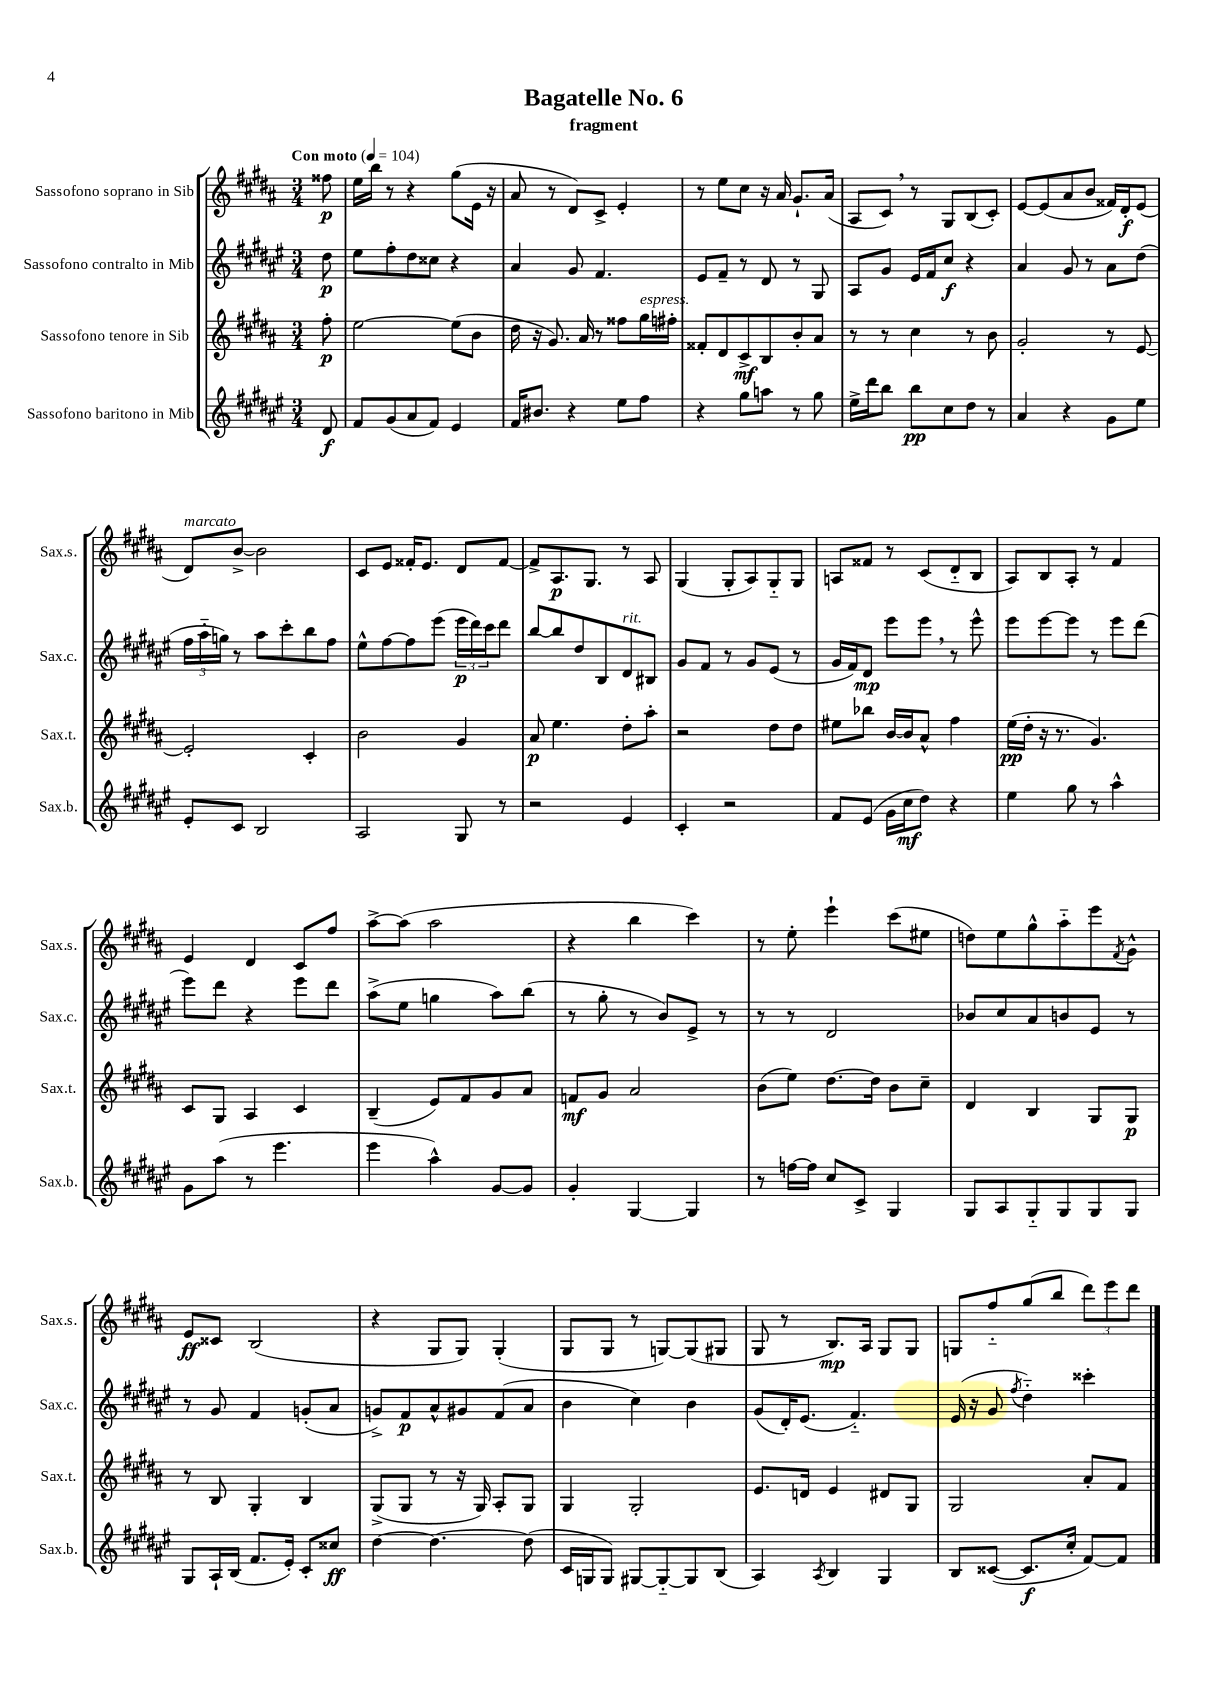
\header { title = "Bagatelle No. 6" subtitle = "fragment" }
<<
\new StaffGroup <<
\new Staff = "s0" \with { instrumentName = "Sassofono soprano in Sib" shortInstrumentName = "Sax.s." } {
    \clef treble \key b \major \numericTimeSignature \time 3/4 \partial 8 \tempo "Con moto" 4 = 104
    fisis''8\p |
    e''16 b''16 r8 r4 gis''8( e'16 r16 |
    ais'8 r8 dis'8) cis'8-> e'4-. |
    r8 e''8 cis''8 r16 ais'16 gis'8.-! ais'16( |
    ais8 cis'8) \breathe r8 gis8 b8( cis'8-.) |
    e'8~ e'8( ais'8 b'8 fisis'16) dis'16-.\f e'8( |
    dis'8^\markup { \italic "marcato" }) b'8~-> b'2 |
    cis'8 e'8 fisis'16-. e'8. dis'8 fisis'8~ |
    fisis'8-> ais8.\p gis8. r8 ais8 |
    gis4( gis8-. ais8) gis8-_ gis8 |
    a8 fisis'8 r8 cis'8( dis'8-_ b8 |
    ais8) b8 ais8-. r8 fis'4 |
    e'4 dis'4 cis'8 fis''8 |
    ais''8~-> ais''8( ais''2 |
    r4 b''4 cis'''4) |
    r8 e''8-. e'''4-! cis'''8( eis''8 |
    d''8) e''8 gis''8-^ ais''8-_ e'''8 \acciaccatura { fis'8 } gis'8-^ |
    e'8\ff cisis'8 b2( |
    r4 gis8 gis8) gis4-.( |
    gis8 gis8 r8 g8~) g8( gis8 |
    gis8 r8 b8.\mp) ais16 gis8 gis8 |
    g8 fis''8-_ gis''8( b''8 \tuplet 3/2 { dis'''8) e'''8 dis'''8 } \bar "|." |
}
\new Staff = "s1" \with { instrumentName = "Sassofono contralto in Mib" shortInstrumentName = "Sax.c." } {
    \clef treble \key fis \major \numericTimeSignature \time 3/4 \partial 8
    dis''8\p |
    eis''8 fis''8-. dis''8 cisis''8 r4 |
    ais'4 gis'8 fis'4. |
    eis'8 fis'8-- r8 dis'8 r8 gis8 |
    ais8 gis'8 eis'16 fis'16 cis''8\f r4 |
    ais'4 gis'8 r8 ais'8 dis''8( |
    \tuplet 3/2 { fis''16 ais''16-_ g''16) } r8 ais''8 cis'''8-. b''8 fis''8 |
    eis''8-^ fis''8~ fis''8 eis'''8( \tuplet 3/2 { eis'''16\p dis'''16) cis'''16 } dis'''8 |
    b''8~ b''8 dis''8 b8 dis'8^\markup { \italic "rit." } bis8 |
    gis'8 fis'8 r8 gis'8 eis'8( r8 |
    gis'16 fis'16) dis'8\mp eis'''8 eis'''8 \breathe r8 eis'''8-^ |
    eis'''8 eis'''8~ eis'''8 r8 eis'''8 dis'''8( |
    eis'''8) dis'''8 r4 eis'''8 dis'''8 |
    ais''8->( eis''8 g''4 ais''8) b''8( |
    r8 gis''8-. r8 b'8) eis'8-> r8 |
    r8 r8 dis'2 |
    bes'8 cis''8 ais'8 b'8 eis'8 r8 |
    r8 gis'8 fis'4 g'8-.( ais'8 |
    g'8->) fis'8\p ais'8-^ gis'8 fis'8( ais'8 |
    b'4 cis''4) b'4 |
    gis'8( dis'16-.) eis'8.( fis'4.-_) |
    eis'16( r16 gis'8 \acciaccatura { fis''8 } dis''4-_) cisis'''4-. \bar "|." |
}
\new Staff = "s2" \with { instrumentName = "Sassofono tenore in Sib" shortInstrumentName = "Sax.t." } {
    \clef treble \key b \major \numericTimeSignature \time 3/4 \partial 8
    fis''8-.\p |
    e''2~ e''8( b'8 |
    dis''16 r16 gis'8.) ais'16 r8 fisis''8 gis''16^\markup { \italic "espress." } fis''16-. |
    fisis'8-. dis'8 cis'8->\mf b8 b'8-. ais'8 |
    r8 r8 cis''4 r8 b'8 |
    gis'2-. r8 e'8~ |
    e'2-. cis'4-. |
    b'2 gis'4 |
    ais'8\p e''4. dis''8-. ais''8-. |
    r2 dis''8 dis''8 |
    eis''8 bes''8 b'16~ b'16 ais'8-^ fis''4 |
    e''16\pp( dis''16-. r16 r8. gis'4.) |
    cis'8 gis8 ais4 cis'4 |
    b4--( e'8) fis'8 gis'8 ais'8 |
    f'8\mf gis'8 ais'2 |
    b'8( e''8) dis''8.~ dis''16 b'8 cis''8-- |
    dis'4 b4 gis8 gis8\p |
    r8 b8 gis4-. b4 |
    gis8->( gis8 r8 r16 gis16) ais8-. gis8 |
    gis4 gis2-. |
    e'8. d'16 e'4 dis'8 gis8 |
    gis2 ais'8-. fis'8 \bar "|." |
}
\new Staff = "s3" \with { instrumentName = "Sassofono baritono in Mib" shortInstrumentName = "Sax.b." } {
    \clef treble \key fis \major \numericTimeSignature \time 3/4 \partial 8
    dis'8\f |
    fis'8 gis'8( ais'8 fis'8) eis'4 |
    fis'16 bis'8. r4 eis''8 fis''8 |
    r4 gis''8 a''8 r8 gis''8 |
    eis''16-> dis'''16 b''8 b''8\pp cis''8 dis''8 r8 |
    ais'4 r4 gis'8 eis''8 |
    eis'8-. cis'8 b2 |
    ais2 gis8 r8 |
    r2 eis'4 |
    cis'4-. r2 |
    fis'8 eis'8( gis'16 cis''16\mf dis''8) r4 |
    eis''4 gis''8 r8 ais''4-^ |
    gis'8 ais''8( r8 eis'''4. |
    eis'''4 ais''4-^) gis'8~ gis'8 |
    gis'4-. gis4~ gis4 |
    r8 f''16~ f''16 cis''8 cis'8-> gis4 |
    gis8 ais8 gis8-_ gis8 gis8 gis8 |
    gis8 ais16-! b16( fis'8. eis'16-.) cis'8-. cisis''8\ff |
    dis''4~ dis''4.~ dis''8( |
    cis'16 g16 g8) gis8~ gis8~-_ gis8 b8( |
    ais4) \acciaccatura { ais8 } b4 gis4 |
    b8 cisis'8~( cisis'8.\f cis''16-. fis'8~) fis'8 \bar "|." |
}
>>
>>
\layout { \context { \Score \remove "Bar_number_engraver" } }
